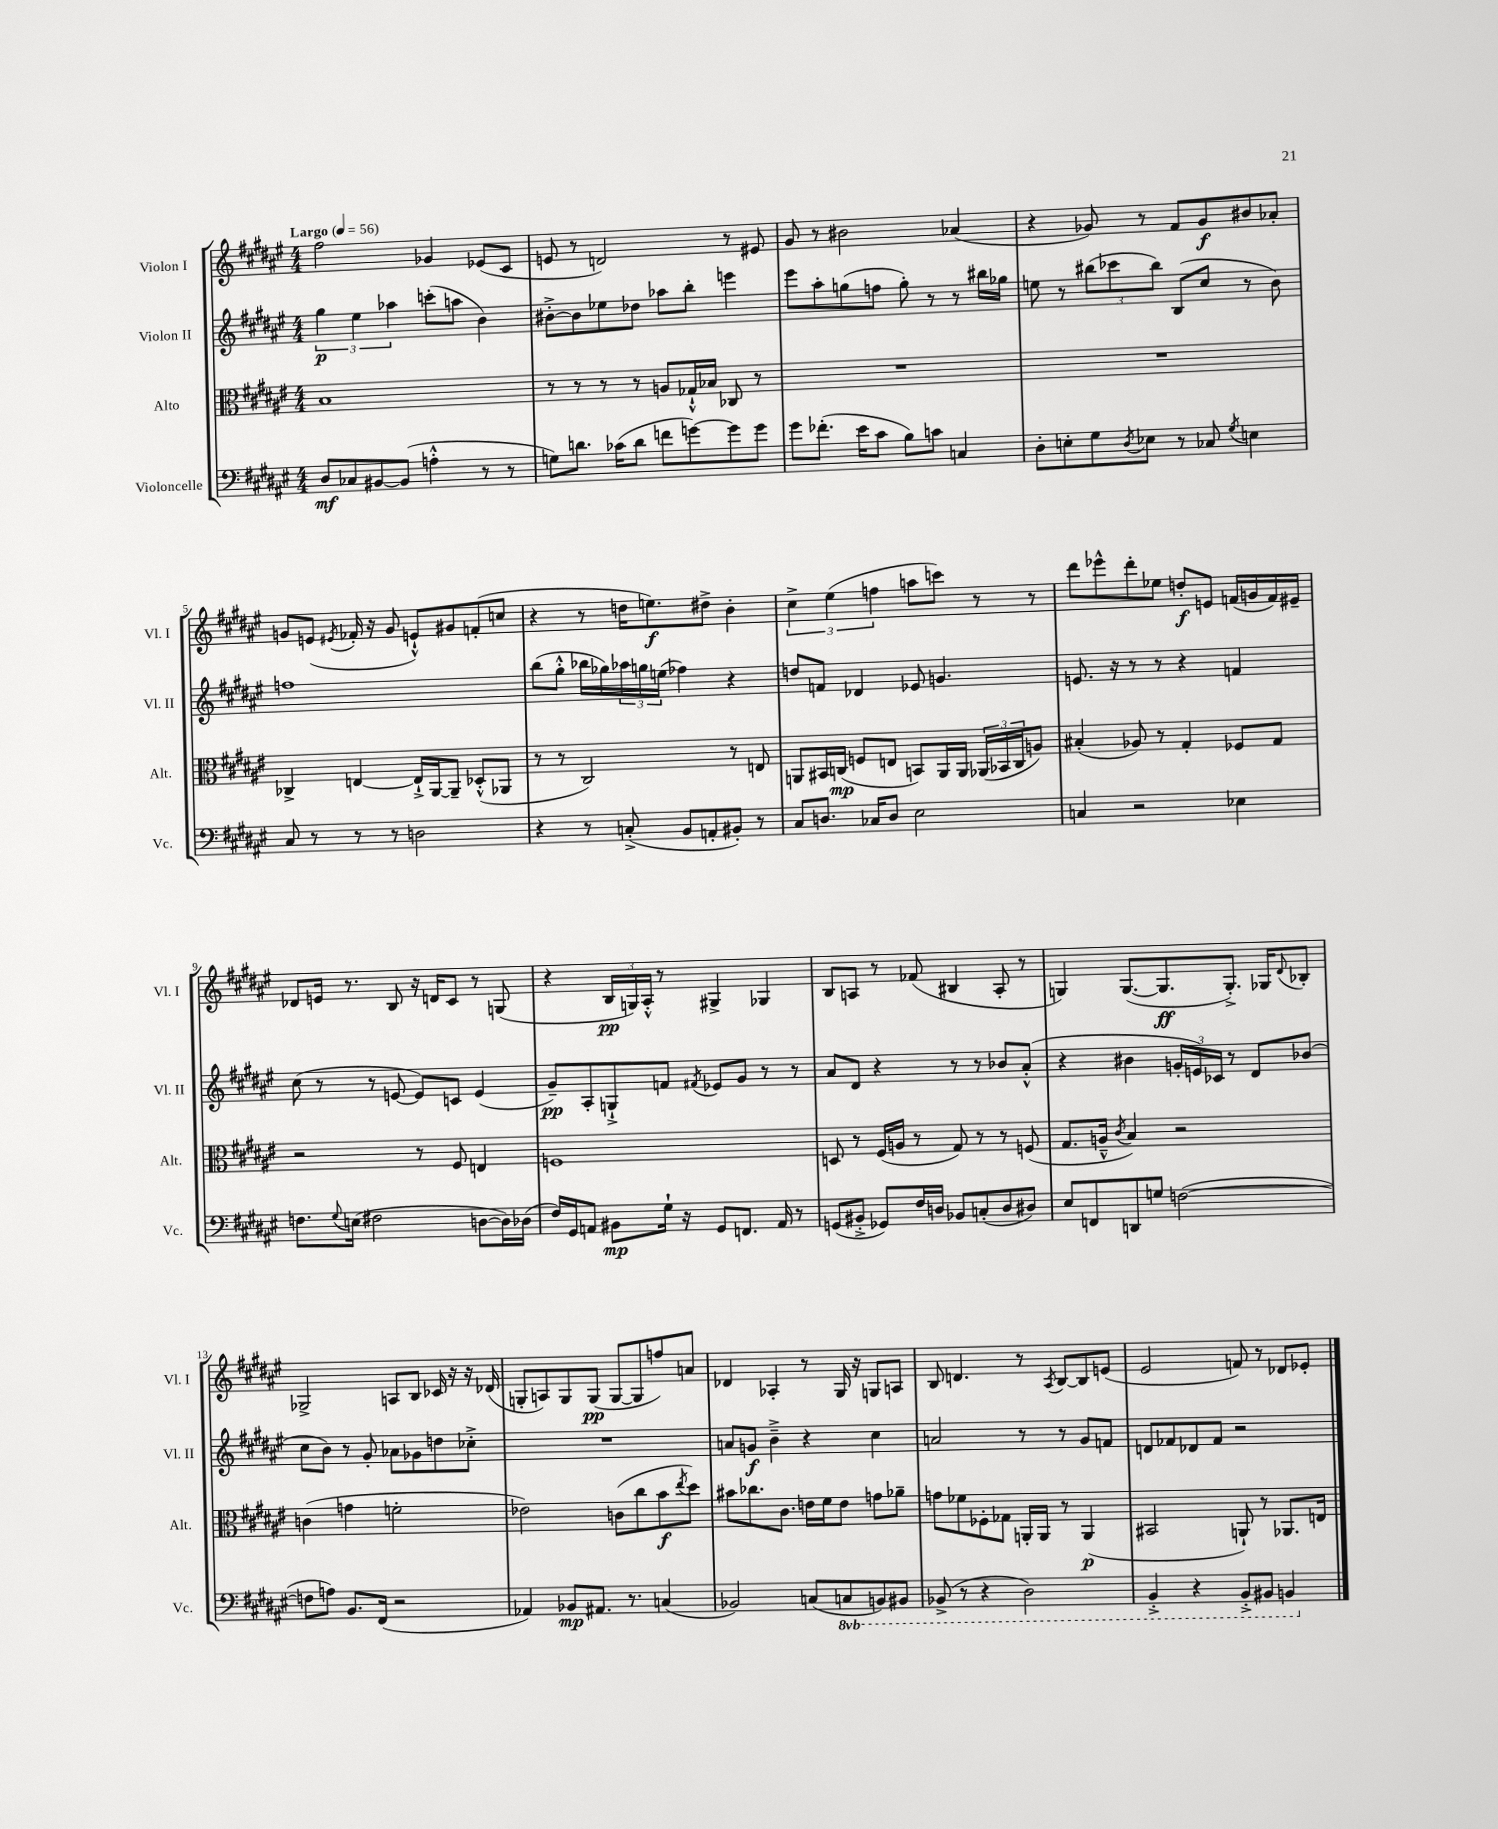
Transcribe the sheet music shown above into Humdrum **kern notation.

**kern	**dynam	**kern	**dynam	**kern	**dynam	**kern	**dynam
*part4	*part4	*part3	*part3	*part2	*part2	*part1	*part1
*staff4	*staff4	*staff3	*staff3	*staff2	*staff2	*staff1	*staff1
*I"Violoncelle	*	*I"Alto	*	*I"Violon II	*	*I"Violon I	*
*I'Vc.	*	*I'Alt.	*	*I'Vl. II	*	*I'Vl. I	*
*clefF4	*	*clefC3	*	*clefG2	*	*clefG2	*
*k[f#c#g#d#a#e#]	*	*k[f#c#g#d#a#e#]	*	*k[f#c#g#d#a#e#]	*	*k[f#c#g#d#a#e#]	*
*M4/4	*	*M4/4	*	*M4/4	*	*M4/4	*
*MM56	*	*MM56	*	*MM56	*	*MM56	*
=1	=1	=1	=1	=1	=1	=1	=1
!	!	!	!	!	!	!LO:TX:a:B:t=Largo	!
8D#/L	mf	1B	.	6gg#\	p	2ff#\	.
8C-X/	.	.	.	.	.	.	.
.	.	.	.	6ee#\	.	.	.
[8BB#X/	.	.	.	.	.	.	.
.	.	.	.	6aa-X\	.	.	.
(8BB#/J]	.	.	.	.	.	.	.
4An'^^\	.	.	.	(8cccn'\L	.	4g-X/	.
.	.	.	.	8aan\J	.	.	.
8r	.	.	.	4b\)	.	(8e-X/L	.
8r	.	.	.	.	.	8c#/J	.
=2	=2	=2	=2	=2	=2	=2	=2
8Gn\L)	.	8r	.	[8b#X'^\L	.	8en/	.
8.dn\J	.	8r	.	8b#\]	.	8r	.
.	.	8r	.	8ee-X\	.	2dn/)	.
(16c-X\KL	.	.	.	.	.	.	.
8d\J	.	8r	.	8dd-X\J	.	.	.
8fn\L	.	8An/L	.	8aa-X\L	.	.	.
[8gn\)	.	16G-X`^^/L	.	8bb'\J	.	.	.
.	.	16B-X/JJ	.	.	.	.	.
8g\]	.	8C-X/	.	4eeen\	.	8r	.
8g\J	.	8r	.	.	.	8e#X/	.
=3	=3	=3	=3	=3	=3	=3	=3
8g#\L	.	1r	.	8eee#\L	.	8g#/	.
(8.f-X'\J	.	.	.	8aa#'\	.	8r	.
.	.	.	.	(8ggn\	.	2b#X\	.
16e#\KL	.	.	.	.	.	.	.
8c#\J	.	.	.	8ffn\J	.	.	.
8B\L)	.	.	.	8gg'\)	.	.	.
8cn\J	.	.	.	8r	.	.	.
4Cn/	.	.	.	8r	.	(4a-X/	.
.	.	.	.	16bb#X\LL	.	.	.
.	.	.	.	16gg-X\JJ	.	.	.
=4	=4	=4	=4	=4	=4	=4	=4
8D#'\L	.	1r	.	8een\	.	4r	.
8En'\	.	.	.	8r	.	.	.
8G#\	.	.	.	(12bb#X\L	.	8g-X/)	.
.	.	.	.	12ccc-X\	.	.	.
8qD#/	.	.	.	.	.	.	.
8E-X\J	.	.	.	.	.	8r	.
.	.	.	.	12bb#\J)	.	.	.
8r	.	.	.	(8B/L	.	8f#/L	.
8C-X/	.	.	.	8cc#/J	.	8g-/	f
8qG#/	.	.	.	.	.	.	.
4En\	.	.	.	8r	.	8b#X/	.
.	.	.	.	8b\)	.	8a-X'/J	.
!!LO:LB:g=z
=5	=5	=5	=5	=5	=5	=5	=5
8C#/	.	4C-X^/	.	1ffn	.	8gn/L	.
8r	.	.	.	.	.	(8en/J	.
.	.	.	.	.	.	8qe#X/	.
8r	.	[4En/	.	.	.	16f-X'/	.
.	.	.	.	.	.	16r	.
8r	.	.	.	.	.	8g/	.
2Dn\	.	16E`^/LL]	.	.	.	8en`^^/L)	.
.	.	[16AA#/J	.	.	.	.	.
.	.	8AA#~/J]	.	.	.	8g#X/	.
.	.	(8D-X'^^/L	.	.	.	(8fn'/	.
.	.	8AA-X/J	.	.	.	8ccn/J	.
=6	=6	=6	=6	=6	=6	=6	=6
4r	.	8r	.	(8bb\L	.	4r	.
.	.	8r	.	8gg#'^^\J	.	.	.
8r	.	2C#/)	.	16bb-X\LL	.	8r	.
.	.	.	.	16gg-X\)	.	.	.
(8Cn'^/	.	.	.	24aa-X\	.	16ddn\KL	.
.	.	.	.	24ggn\	.	.	.
.	.	.	.	.	.	8.een\)	f
.	.	.	.	(24een\JJ	.	.	.
8BB/L	.	.	.	4ff-X\)	.	.	.
8AAn'/	.	.	.	.	.	8dd#X^\J	.
8BB#X'/J)	.	8r	.	4r	.	4b'\	.
8r	.	8En/	.	.	.	.	.
=7	=7	=7	=7	=7	=7	=7	=7
8C#/L	.	8AAn/L	.	8ddn/L	.	6cc#^\	.
8.Dn/J	.	16BB#X/L	.	8fn/J	.	.	.
.	.	.	.	.	.	(6ee#\	.
.	.	(16Cn/JJ	mp	.	.	.	.
.	.	8Fn/L	.	4d-X/	.	.	.
16C-X/KL	.	.	.	.	.	.	.
.	.	.	.	.	.	6ffn\	.
8D/J	.	8En/J	.	.	.	.	.
2E#\	.	8BBn/L)	.	8e-X/	.	8aan\L	.
.	.	16AA/L	.	4.gn/	.	8cccn\J)	.
.	.	16AA/JJ	.	.	.	.	.
.	.	(24AA-X/LL	.	.	.	8r	.
.	.	24BB-X/	.	.	.	.	.
.	.	24C/J	.	.	.	.	.
.	.	8An/J)	.	.	.	8r	.
=8	=8	=8	=8	=8	=8	=8	=8
4Cn/	.	(4B#X'/	.	8.en/	.	8ddd#\L	.
.	.	.	.	.	.	8eee-X^^\	.
.	.	.	.	16r	.	.	.
2r	.	8A-X/)	.	8r	.	8ddd#'\	.
.	.	8r	.	8r	.	8ee-X\J	.
.	.	4G#'/	.	4r	.	8ddn'/L	f
.	.	.	.	.	.	8en/J	.
4E-X\	.	8F-X/L	.	4fn/	.	(16fn/LL	.
.	.	.	.	.	.	16gn/	.
.	.	8G#/J	.	.	.	16f/)	.
.	.	.	.	.	.	16e#X~/JJ	.
!!LO:LB:g=z
=9	=9	=9	=9	=9	=9	=9	=9
8.Fn\L	.	2r	.	(8cc#\	.	8d-X/L	.
.	.	.	.	8r	.	16en/Jk	.
8qqG#/	.	.	.	.	.	.	.
(16En\Jk	.	.	.	.	.	8.r	.
2F#X\	.	.	.	8r	.	.	.
.	.	.	.	[8en/	.	8B/	.
.	.	8r	.	8e/L])	.	16r	.
.	.	.	.	.	.	16dn/KL	.
.	.	8F#/	.	8cn/J	.	8c#/J	.
[8Dn\L	.	4En/	.	(4e/	.	8r	.
16D\L])	.	.	.	.	.	(8Gn/	.
(16D-X\JJ	.	.	.	.	.	.	.
=10	=10	=10	=10	=10	=10	=10	=10
16F#/LL)	.	1Fn	.	8g#~/L)	pp	4r	.
16GG#/J	.	.	.	.	.	.	.
8AAn/J	.	.	.	8A#'/	.	.	.
8BB#X\L	mp	.	.	8Gn`^/	.	24B/LL	pp
.	.	.	.	.	.	24Gn/)	.
.	.	.	.	.	.	24A#'^^/JJ	.
16G#`\Jk	.	.	.	8fn/J	.	8r	.
16r	.	.	.	.	.	.	.
.	.	.	.	8qf#X/	.	.	.
8GG#/L	.	.	.	8e-X/L	.	4G#X^/	.
8.FFn/J	.	.	.	8g#/J	.	.	.
.	.	.	.	8r	.	4G-X/	.
16AA/	.	.	.	.	.	.	.
8r	.	.	.	8r	.	.	.
=11	=11	=11	=11	=11	=11	=11	=11
(8GGn/L	.	8Dn/	.	8a#/L	.	8B/L	.
8BB#X'^/J	.	8r	.	8d#/J	.	8An/J	.
8GG-X/L)	.	(16F#/LL	.	4r	.	8r	.
.	.	16An/JJ	.	.	.	.	.
16F#/L	.	8r	.	.	.	(8f-X/	.
16Dn/JJ	.	.	.	.	.	.	.
8BB-X/L	.	8G#/)	.	8r	.	4B#X/	.
(8Cn'/	.	8r	.	8r	.	.	.
8D/	.	8r	.	8b-X/L	.	8A'/	.
8D#X/J)	.	(8Fn/	.	(8a#'^^/J	.	8r	.
=12	=12	=12	=12	=12	=12	=12	=12
8E#/L	.	8.G#/L	.	4r	.	4Gn/)	.
8FFn/	.	.	.	.	.	.	.
.	.	16An~^^/Jk	.	.	.	.	.
.	.	8qc#/	.	.	.	.	.
8DDn/	.	4B/)	.	4b#X\	.	([8.G/L	.
8Gn/J	.	.	.	.	.	.	.
.	.	.	.	.	.	8.G/]	ff
([2Fn\	.	2r	.	24gn'/LL	.	.	.
.	.	.	.	24en/)	.	.	.
.	.	.	.	24c-X/JJ	.	.	.
.	.	.	.	8r	.	8.G'^/J)	.
.	.	.	.	8d#/L	.	.	.
.	.	.	.	.	.	16G-X/KL	.
.	.	.	.	.	.	8qqd#/	.
.	.	.	.	(8b-X/J	.	8B-X'/J	.
!!LO:LB:g=z
=13	=13	=13	=13	=13	=13	=13	=13
8Fn\L]	.	(4cn\	.	8cc#\L	.	2G-X^/	.
8An\J)	.	.	.	8b\J)	.	.	.
8.BB/L	.	4gn\	.	8r	.	.	.
.	.	.	.	8g#'/	.	.	.
(16FF#/Jk	.	.	.	.	.	.	.
2r	.	2fn'\	.	8a-X\L	.	8An/L	.
.	.	.	.	8g-X\	.	8B/J	.
.	.	.	.	8ddn\	.	16c-X/	.
.	.	.	.	.	.	16r	.
.	.	.	.	8cc-X'^\J	.	16r	.
.	.	.	.	.	.	(16d-X/	.
=14	=14	=14	=14	=14	=14	=14	=14
4AA-X/)	.	2e-X\)	.	1r	.	8Gn'/L	.
.	.	.	.	.	.	8An/)	.
8BB-X/L	mp	.	.	.	.	8G/	.
8.AA#X/J	.	.	.	.	.	(8G/J	pp
.	.	(8cn\L	.	.	.	[8G/L	.
8.r	.	.	.	.	.	.	.
.	.	8cc#\	.	.	.	8G/]	.
(4Cn/	.	8b\	f	.	.	8ffn/)	.
.	.	8qee#/	.	.	.	.	.
.	.	8dd#\J)	.	.	.	8an/J	.
=15	=15	=15	=15	=15	=15	=15	=15
2BB-X/)	.	8b#X\L	.	8an/L	.	4d-X/	.
.	.	8.cc-X\	.	8gn/J	f	.	.
.	.	.	.	4b~^\	.	4A-X'/	.
.	.	8.c#\J	.	.	.	.	.
(8Cn/L	.	16en\LL	.	4r	.	8r	.
.	.	16f#\J	.	.	.	.	.
*8ba	*	*	*	*	*	*	*
8CCn/	.	8e\J	.	.	.	16G#/	.
.	.	.	.	.	.	16r	.
8BBBn/)	.	8gn\L	.	4cc#\	.	8Gn/L	.
8BBB#X/J	.	8a-X~\J	.	.	.	8An/J	.
=16	=16	=16	=16	=16	=16	=16	=16
(8BBB-X^/	.	8gn\L	.	2an/	.	8B/	.
8r	.	8f-X\	.	.	.	4.dn/	.
4r	.	8F-X'\	.	.	.	.	.
.	.	8G-X\J	.	.	.	.	.
2DD#\)	.	16AAn'/LL	.	8r	.	8r	.
.	.	16AA/JJ	.	.	.	.	.
.	.	.	.	.	.	8qA#/	.
.	.	8r	.	8r	.	[8B/L	.
.	.	(4AA/	p	8g#/L	.	8B/]	.
.	.	.	.	8fn/J	.	(8en/J	.
=17	=17	=17	=17	=17	=17	=17	=17
4BBB'^/	.	2BB#X/	.	8dn/L	.	2e#/	.
.	.	.	.	8f-X/	.	.	.
4r	.	.	.	8d-X/	.	.	.
.	.	.	.	8f-/J	.	.	.
8BBB'^/L	.	8AAn`/)	.	2r	.	8fn/)	.
8BBB#X/J	.	8r	.	.	.	8r	.
4BBBn/	.	8.AA-X/L	.	.	.	8d-X/L	.
.	.	.	.	.	.	8e-X'/J	.
.	.	16En/Jk	.	.	.	.	.
*X8ba	*	*	*	*	*	*	*
==	==	==	==	==	==	==	==
*-	*-	*-	*-	*-	*-	*-	*-
